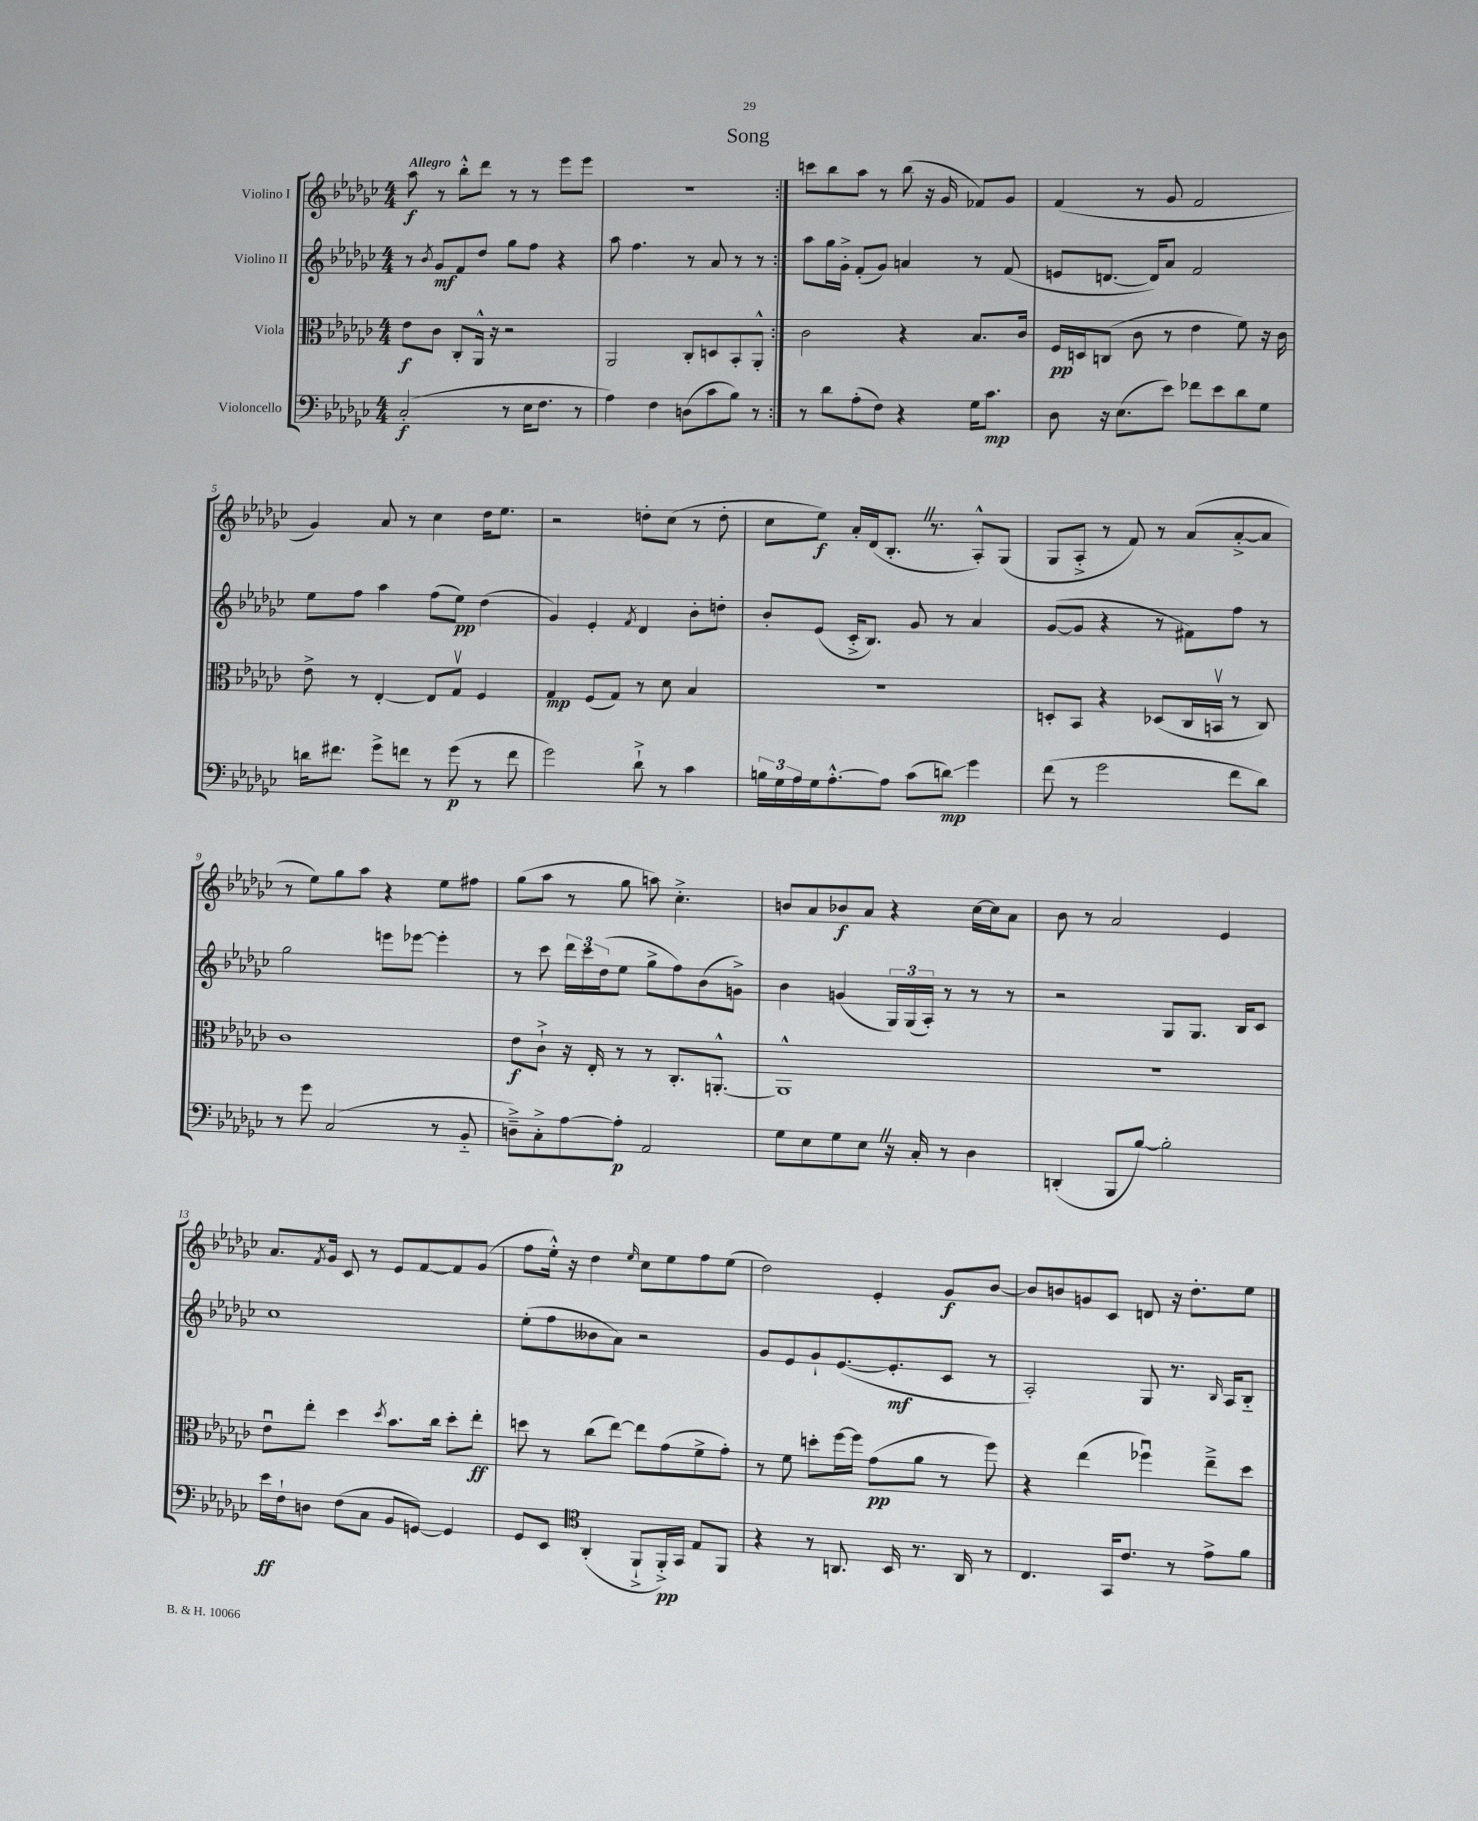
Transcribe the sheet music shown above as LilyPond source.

\header { title = "Song" }
<<
\new StaffGroup <<
\new Staff = "s0" \with { instrumentName = "Violino I" } {
    \clef treble \key ges \major \numericTimeSignature \time 4/4 \tempo "Allegro"
    \repeat volta 2 { aes''8\f r8 bes''8-.-^ des'''8 r8 r8 ees'''8 ees'''8 |
    R1 | }
    c'''8 bes''8 aes''8 r8 bes''8( r16 ges'16 fes'8) ges'8 |
    f'4( r8 ges'8 f'2 |
    ges'4) aes'8 r8 ces''4 des''16 ees''8. |
    r2 d''8-. ces''8( r8 d''8-. |
    ces''8 ees''8\f) aes'16-. des'16( bes8.-. \once \override BreathingSign.text = \markup { \musicglyph "scripts.caesura.straight" } \breathe r8. aes8-.-^) ges8( |
    ges8 aes8-.-> r8 f'8) r8 aes'8( aes'8~-.-> aes'8 |
    r8 ees''8) ges''8 aes''8 r4 ees''8 fis''8 |
    ges''8( aes''8 r8 ges''8 a''8) ces''4.-.-> |
    b'8 aes'8 bes'8\f aes'8 r4 ces''16~ ces''16 aes'8 |
    bes'8 r8 aes'2 ees'4 |
    aes'8. \acciaccatura { f'8 } ges'16 ces'8 r8 ees'8 f'8~ f'8 ges'8( |
    f''8 ees''16-.-^) r16 des''4 \grace { ees''16 } ces''8 ees''8 f''8 ees''8( |
    des''2) ees'4-. ges'8\f bes'8~ |
    bes'8 b'8 g'8 ces'8 d'8 r16 des''8.-. ees''8 \bar "|." |
}
\new Staff = "s1" \with { instrumentName = "Violino II" } {
    \clef treble \key ges \major \numericTimeSignature \time 4/4
    \repeat volta 2 { r8 \acciaccatura { bes'8 } ges'8\mf f'8 des''8 ges''8 f''8 r4 |
    aes''8 f''4. r8 aes'8 r8 r8 | }
    aes''8 ges''16 ges'16-.-> f'8-.( ges'8) a'4 r8 f'8( |
    e'8 d'8.~ d'16) aes'8 f'2 |
    ees''8 f''8 aes''4 f''8( ees''8\pp) des''4( |
    ges'4) ees'4-. \acciaccatura { f'8 } des'4 bes'8-. d''8-. |
    bes'8-. ees'8( ces'16-.-> bes8.) ges'8 r8 aes'4 |
    ges'8~( ges'8 r4 r8 fis'8) f''8 r8 |
    ges''2 e'''8 ees'''8~ ees'''4-. |
    r8 ces'''8 \tuplet 3/2 { des'''16 ces'''16 des''16( } ees''8 ges''8-> f''8) bes'8( g'8->) |
    bes'4 g'4( \tuplet 3/2 { ges16) ges16( aes16-.) } r8 r8 r8 |
    r2 ges8 ges8. bes16 ces'8 |
    ces''1 |
    ees''8-.( f''8 beses'8 aes'8) r2 |
    ges'8 ees'8 ges'8-! ees'8.~( ees'8.-.\mf ces'8 r8 |
    aes2-.) ges8 r8. \grace { bes16 } aes16 bes8-_ \bar "|." |
}
\new Staff = "s2" \with { instrumentName = "Viola" } {
    \clef alto \key ges \major \numericTimeSignature \time 4/4
    \repeat volta 2 { ees'8\f ces'8 ces8-. aes,16-^ r16 r2 |
    aes,2 ces8-. d8 bes,8-. aes,8-.-^ | }
    ces'2 r4 bes8. ces'16 |
    f16\pp d16 c8( ces'8 r8 ees'4 f'8) r16 ces'16 |
    ees'8-> r8 ees4~-. ees8 ges8\upbow f4 |
    ges4\mp f8( ges8) r8 des'8 bes4 |
    R1 |
    d8-. bes,8 r4 des8( ces16 b,16\upbow r8 ces8) |
    ces'1 |
    ees'8\f ces'8-!-> r16 ees16-. r8 r8 ces8.-. a,8.~-.-^ |
    a,1-^ |
    R1 |
    ees'8\downbow ees''8-. des''4 \acciaccatura { des''8 } bes'8. ces''16 des''8-. ees''8-.\ff |
    d''8 r8 ces''8( ees''8~) ees''8 ges'8( f'8-> ges'8-.) |
    r8 f'8 d''8-. f''16~ f''16 ges'8\pp( aes'8 r8 f''8) |
    r4 ees''4( fes''4\downbow) ees''8---> des''8 \bar "|." |
}
\new Staff = "s3" \with { instrumentName = "Violoncello" } {
    \clef bass \key ges \major \numericTimeSignature \time 4/4
    \repeat volta 2 { ces2-.\f( r8 ees16 f8. r8 |
    aes4) f4 d8( ces'8 bes8) r8 | }
    r8 des'8 aes8-.( f8) r4 ges16 ces'8.\mp |
    des8 r16 ees8.( ees'8) fes'8 ees'8 des'8 ges8 |
    d'16 fis'8. ges'8-> f'8 r8 ges'8\p( r8 f'8 |
    ges'2) des'8-!-> r8 ces'4 |
    \tuplet 3/2 { b16 ges16 aes16 } ges16 aes8.~-.-^ aes8 ces'8( d'8\glissando\mp) ges'4 |
    f'8( r8 ges'2 f'8 des'8) |
    r8 ges'8 ces2( r8 bes,8-_ |
    d8--->) ces8-.-> aes8~ aes8-.\p aes,2 |
    ges8 ees8 ges8 ees8 \once \override BreathingSign.text = \markup { \musicglyph "scripts.caesura.straight" } \breathe r16 ces16-. r8 des4 |
    d,4-.( bes,,8 bes8~) bes2-. |
    ees'16\ff f16-! d8 f8( ces8 bes,8 g,8~) g,4 |
    ges,8 ees,8 \clef tenor aes,4-.( f,8-!-> f,16-.->\pp) ges,16 ees8 f,8 |
    r4 r8 a,8. bes,16 r8. a,16 r8 |
    ces4. ges,16 ces'8. r8 ees'8-> f'8 \bar "|." |
}
>>
>>
